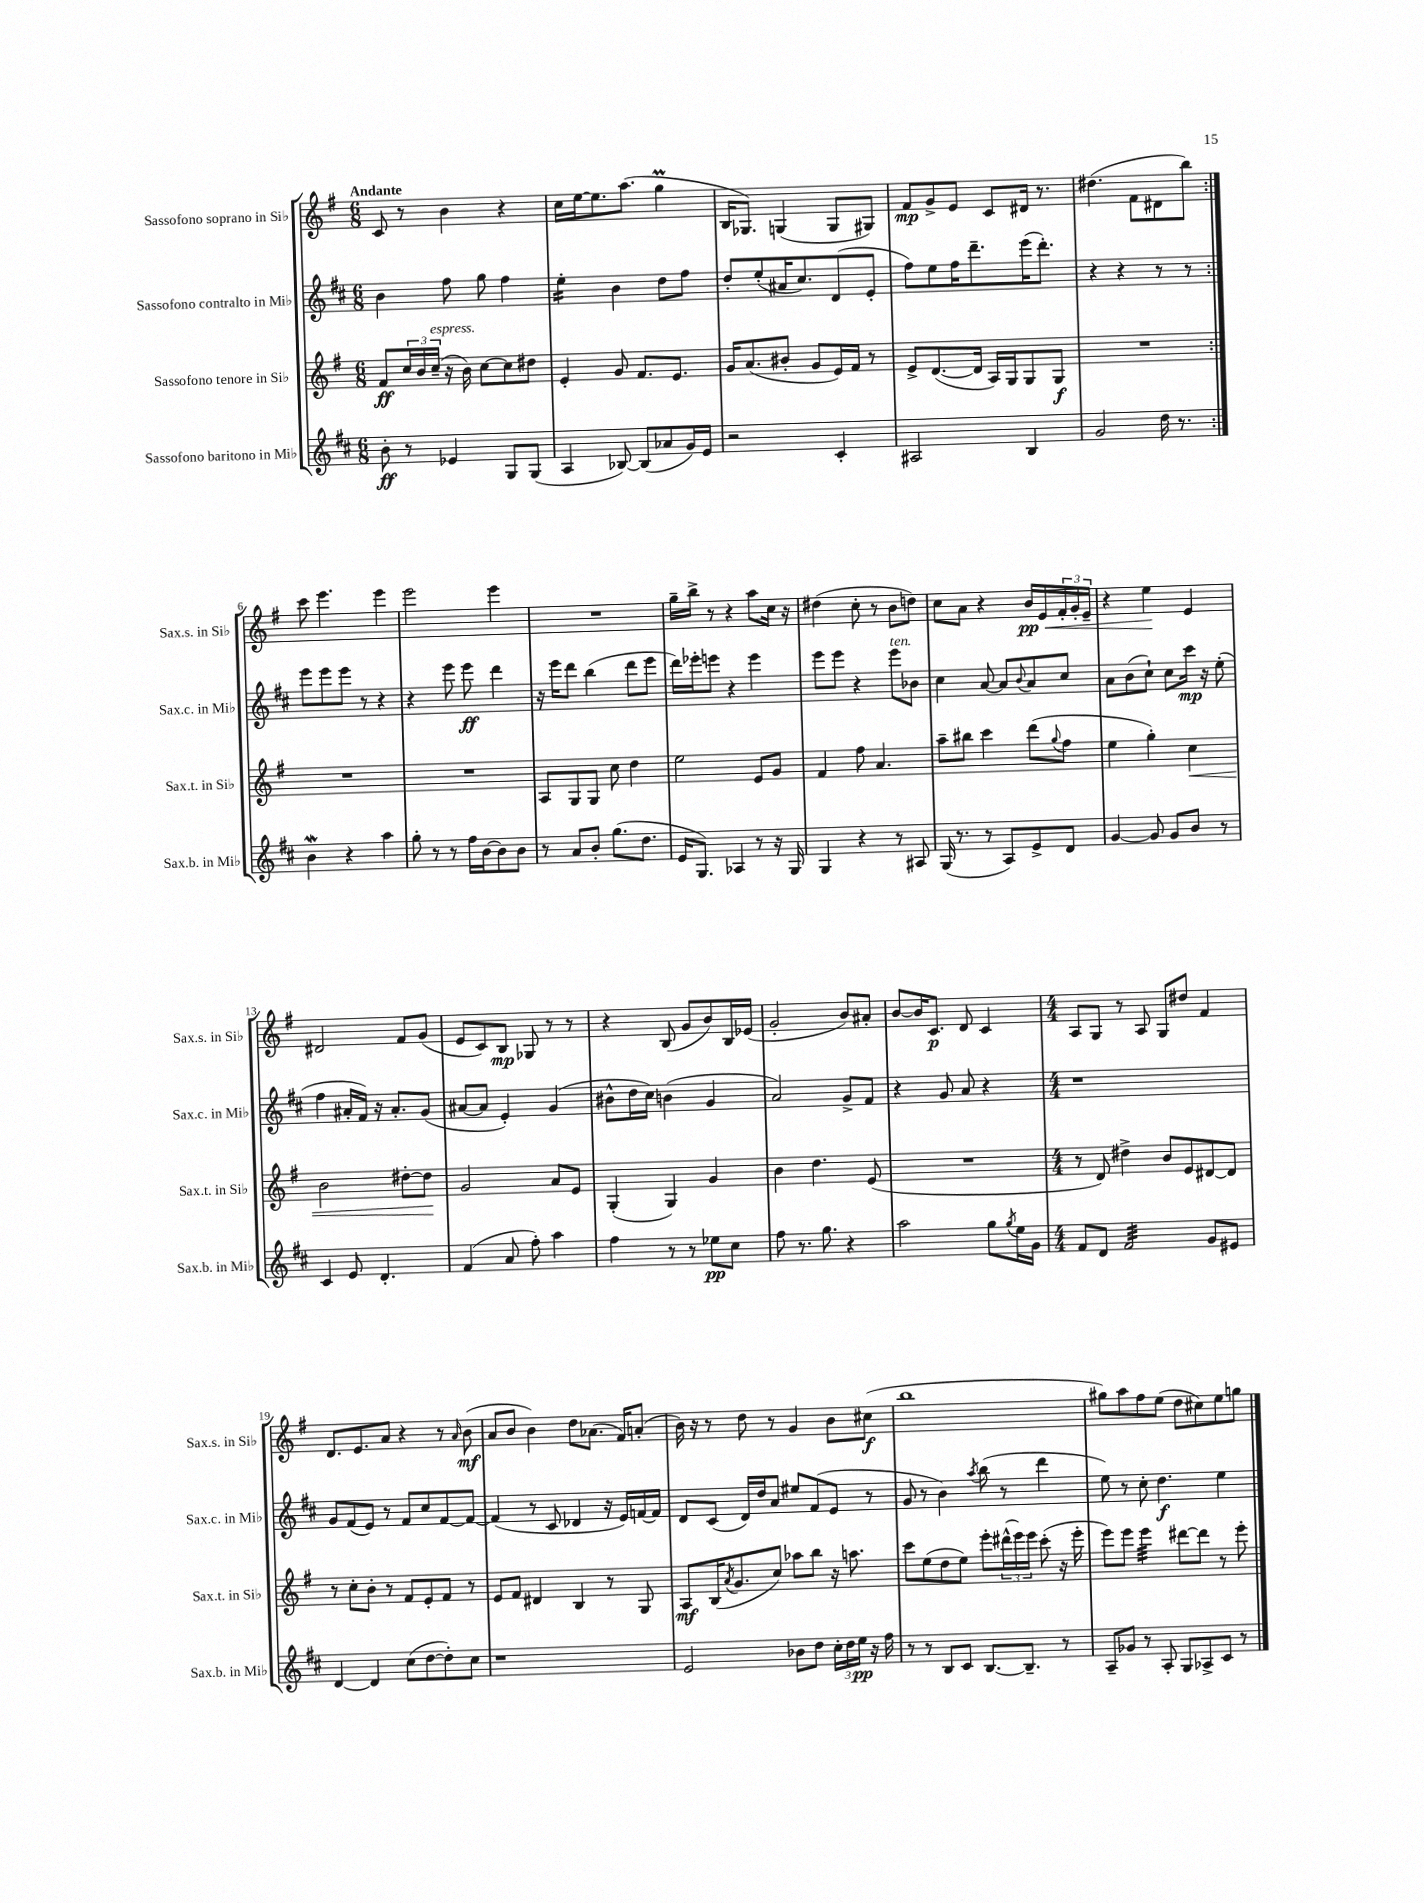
<<
\new StaffGroup <<
\new Staff = "s0" \with { instrumentName = "Sassofono soprano in Sib" shortInstrumentName = "Sax.s. in Sib" } {
    \clef treble \key g \major \numericTimeSignature \time 6/8 \tempo "Andante"
    \repeat volta 2 { c'8 r8 b'4 r4 |
    c''16 e''16~ e''8. a''8.( g''4\prall |
    b16 ges8.) g4( g8 gis8) |
    fis'8\mp g'8-> e'8 c'8 dis'16 r8. |
    dis''4.( fis'8 dis'8 b''8) | }
    c'''8 e'''4. e'''4 |
    e'''2 e'''4 |
    R2. |
    g''16-- b''16-> r8 r4 a''8 c''16 r16 |
    dis''4( c''8-. r8 b'8 d''8) |
    c''8 a'8 r4 b'16\pp\< e'16 \tuplet 3/2 { fis'16-. g'16-. e'16-- } |
    r4 e''4\! e'4 |
    dis'2 fis'8 g'8( |
    e'8 c'8) b8\mp ges8 r8 r8 |
    r4 b8( g'8 b'8) b16 ees'16( |
    g'2-. b'8) ais'8-. |
    b'8~ b'16 c'8.\p d'8 c'4 |
    \numericTimeSignature \time 4/4 a8 g8 r8 a8 g8 dis''8 fis'4 |
    d'8. e'8. a'8 r4 r8 \grace { a'16 } b'8\mf( |
    a'8 b'8 b'4) d''8 aes'8.( fis'16) a'8-.( |
    b'16) r16 r8 d''8 r8 g'4 b'8 cis''8\f( |
    b''1 |
    gis''8) a''8 fis''8 e''8( d''8 cis''8) e''8 g''8 \bar "|." |
}
\new Staff = "s1" \with { instrumentName = "Sassofono contralto in Mib" shortInstrumentName = "Sax.c. in Mib" } {
    \clef treble \key d \major \numericTimeSignature \time 6/8
    \repeat volta 2 { b'4 fis''8 g''8 fis''4 |
    e''4:16-. b'4 d''8 fis''8 |
    d''8-. e''8-.( ais'16 cis''8.) d'8( e'8-. |
    fis''8) e''8 fis''16 d'''8.-- e'''16( d'''8.-.) |
    r4 r4 r8 r8 | }
    e'''8 e'''8 e'''8 r8 r4 |
    r4 e'''8 e'''8\ff d'''4 |
    r16 e'''16 d'''8 b''4( d'''8 e'''8 |
    d'''16) ees'''16-. e'''8 r4 e'''4 |
    e'''8 e'''8 r4 e'''8^\markup { \italic "ten." } bes'8 |
    cis''4 a'8~ a'8 \appoggiatura { b'8 } a'8 cis''8 |
    a'8 b'8( cis''8-!) cis''8 cis'''16\mp r16 e''8-.( |
    fis''4 ais'16-. fis'16) r16 ais'8.-. g'8( |
    ais'8~ ais'8 e'4-.) g'4( |
    bis'8-^ d''16 cis''16) b'4( g'4 |
    a'2) g'8-> fis'8 |
    r4 g'8 a'8 r4 |
    \numericTimeSignature \time 4/4 r1 |
    g'8 fis'8( e'8) r8 fis'8 cis''8 fis'8~ fis'8~ |
    fis'4( r8 cis'8 des'4 r16 e'16) f'16~ f'16 |
    d'8 cis'8( d'16) d''16 a'8 eis''8 fis'8( e'8 r8 |
    g'8 r8 b'4) \acciaccatura { a''8 } b''8( r8 d'''4 |
    e''8) r8 cis''8-. d''4.\f e''4 \bar "|." |
}
\new Staff = "s2" \with { instrumentName = "Sassofono tenore in Sib" shortInstrumentName = "Sax.t. in Sib" } {
    \clef treble \key g \major \numericTimeSignature \time 6/8
    \repeat volta 2 { fis'8\ff \tuplet 3/2 { c''16 b'16 c''16--^\markup { \italic "espress." }( } r16 b'16) c''8~ c''8 dis''8 |
    e'4-. g'8 fis'8. e'8. |
    g'16 a'8.( bis'8-. g'8 e'16) fis'16 r8 |
    e'8-> d'8.~( d'16 a16) g16 g8 g8\f |
    R2. | }
    R2. |
    R2. |
    a8 g8 g8 c''8 d''4 |
    e''2 e'8 g'8 |
    fis'4 fis''8 a'4. |
    a''8-- bis''8 c'''4 d'''8( \appoggiatura { g''8 } fis''8 |
    e''4 g''4-.) c''4\< |
    b'2 dis''8~-. dis''8\! |
    g'2 a'8 e'8 |
    g4-.( g4) g'4 |
    b'4 d''4. e'8( |
    R2. |
    \numericTimeSignature \time 4/4 r8 d'8) dis''4-> b'8 e'8 dis'8~ dis'8 |
    r8 c''8-. b'8-. r8 fis'8 e'8-. fis'8 r8 |
    e'8 fis'8 dis'4 b4 r8 g8 |
    a8\mf b16( \acciaccatura { a'8 } g'8. c''8) aes''8 b''8 r16 a''8. |
    c'''8 e''8( d''8 e''8) e'''8-. \tuplet 3/2 { dis'''16-^( e'''16) e'''16 } c'''8-.( r16 e'''16-. |
    e'''8) e'''8 e'''4:32 dis'''8~ dis'''8 r8 e'''8-. \bar "|." |
}
\new Staff = "s3" \with { instrumentName = "Sassofono baritono in Mib" shortInstrumentName = "Sax.b. in Mib" } {
    \clef treble \key d \major \numericTimeSignature \time 6/8
    \repeat volta 2 { b'8-.\ff r8 ees'4 g8 g8( |
    a4 bes8~) bes8( aes'8 g'16) e'16 |
    r2 cis'4-. |
    ais2 b4 |
    g'2 d''16 r8. | }
    b'4\mordent r4 a''4 |
    g''8-. r8 r8 fis''16 b'16~ b'8 b'8 |
    r8 a'8 b'8-. g''8.( d''8. |
    e'16 g8.) aes4 r8 r16 g16 |
    g4 r4 r8 ais8 |
    g16( r8. r8 a8) e'8-> d'8 |
    g'4~ g'8 g'8 b'8 r8 |
    cis'4 e'8 d'4.-. |
    fis'4( a'8 fis''8-.) a''4 |
    fis''4 r8 r8 ees''8\pp cis''8 |
    fis''8 r8. g''8. r4 |
    a''2 g''8 \acciaccatura { g''8 } e''16 g'16 |
    \numericTimeSignature \time 4/4 fis'8 d'8 fis'2:32 g'8 eis'8 |
    d'4~ d'4 cis''8( d''8~ d''8-.) cis''8 |
    r1 |
    e'2 bes'8 d''8 \tuplet 3/2 { cis''16-. d''16 e''16\pp } r16 fis''16 |
    r8 r8 b8 cis'8 b8.~ b8.-- r8 |
    a8-- ges'8 r8 a8-. g8 aes8-> cis'8 r8 \bar "|." |
}
>>
>>
